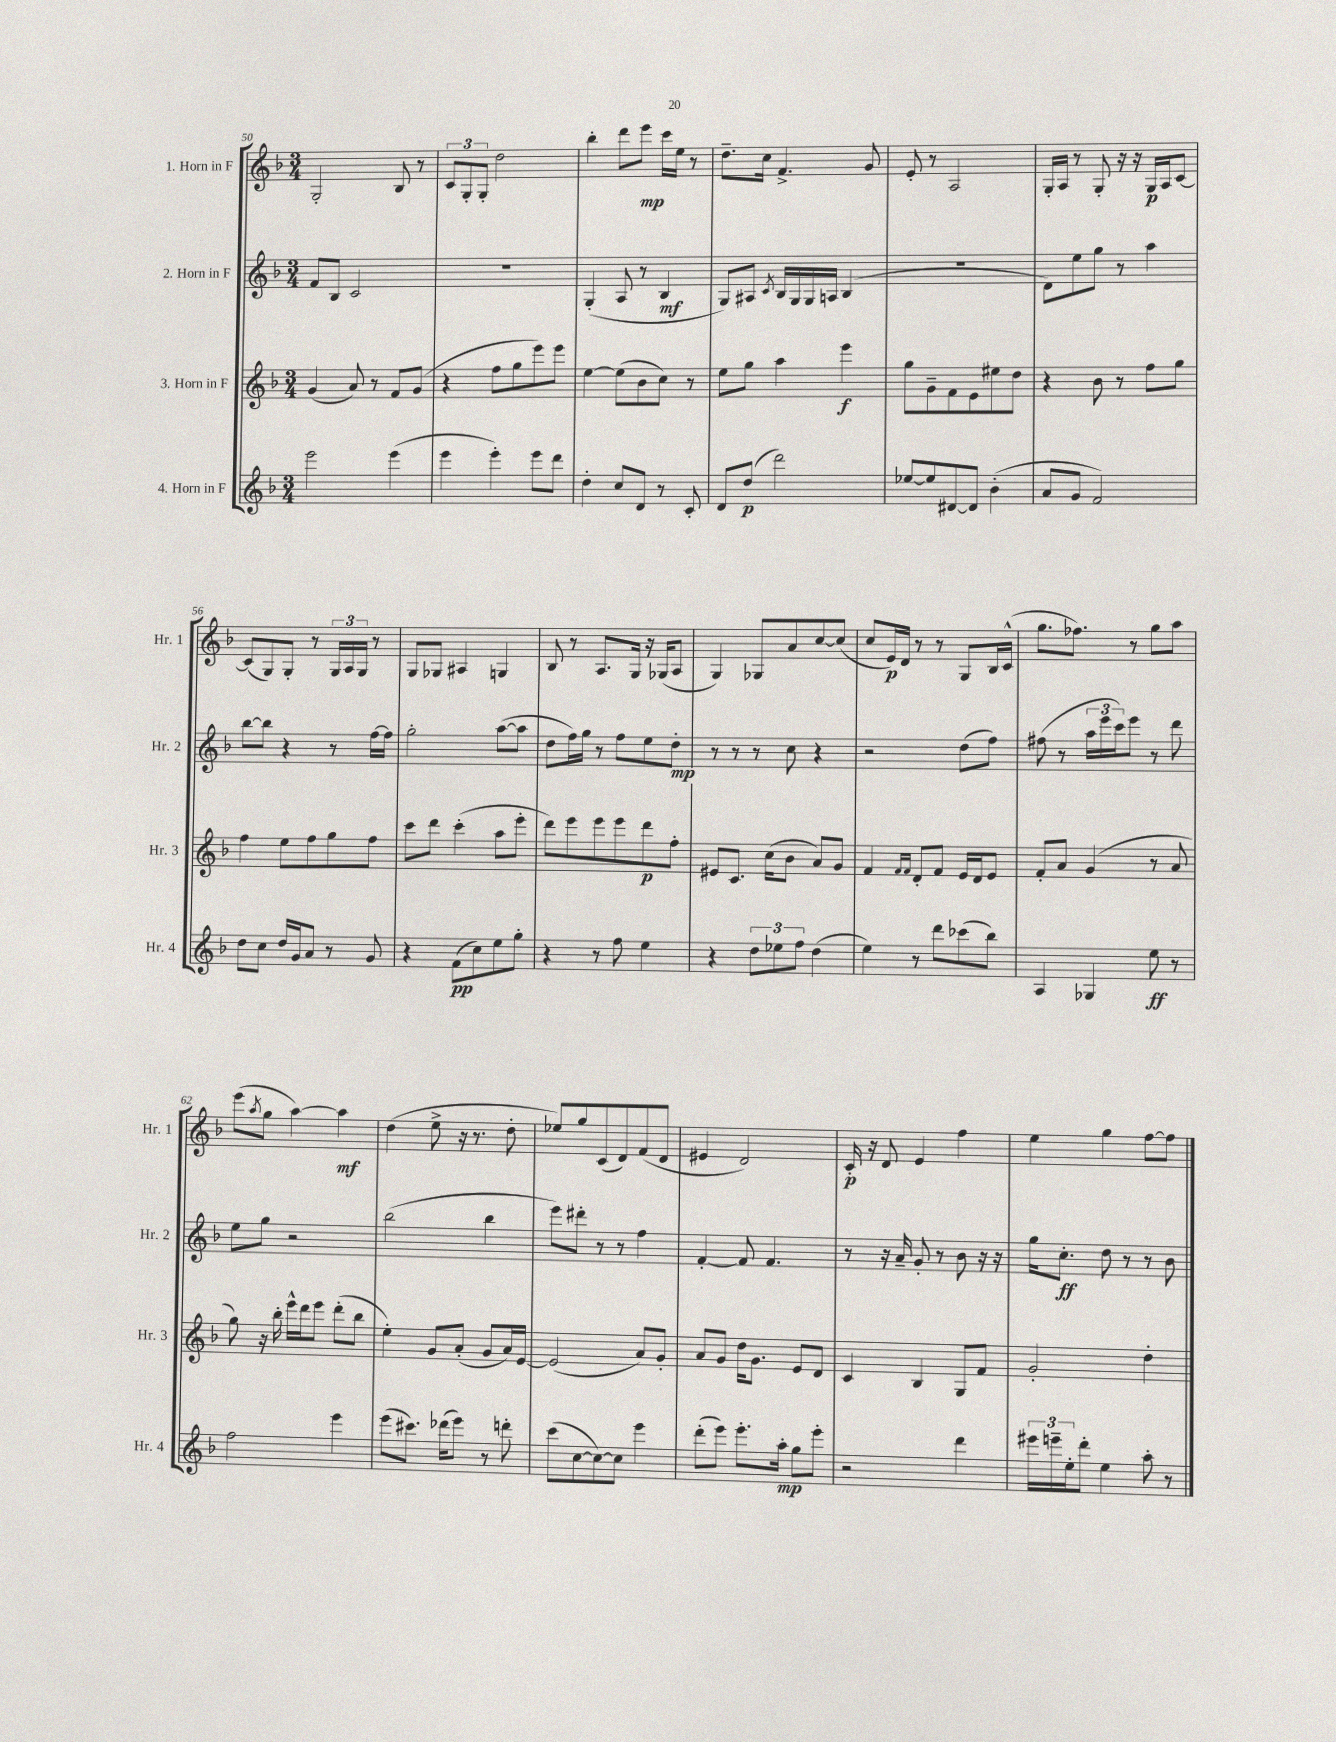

**kern	**dynam	**kern	**dynam	**kern	**dynam	**kern	**dynam
*part4	*part4	*part3	*part3	*part2	*part2	*part1	*part1
*staff4	*staff4	*staff3	*staff3	*staff2	*staff2	*staff1	*staff1
*I"4. Horn in F	*	*I"3. Horn in F	*	*I"2. Horn in F	*	*I"1. Horn in F	*
*I'Hr. 4	*	*I'Hr. 3	*	*I'Hr. 2	*	*I'Hr. 1	*
*clefG2	*	*clefG2	*	*clefG2	*	*clefG2	*
*k[b-]	*	*k[b-]	*	*k[b-]	*	*k[b-]	*
*M3/4	*	*M3/4	*	*M3/4	*	*M3/4	*
=50	=50	=50	=50	=50	=50	=50	=50
2eee\	.	(4g/	.	8f/L	.	2G'/	.
.	.	.	.	8B-/J	.	.	.
.	.	8a/)	.	2c/	.	.	.
.	.	8r	.	.	.	.	.
(4eee\	.	8f/L	.	.	.	8B-/	.
.	.	(8g/J	.	.	.	8r	.
=51	=51	=51	=51	=51	=51	=51	=51
4eee\	.	4r	.	2.r	.	12c/L	.
.	.	.	.	.	.	12G'/	.
.	.	.	.	.	.	12G'/J	.
4eee'\)	.	8ff\L	.	.	.	2dd\	.
.	.	8gg\	.	.	.	.	.
8eee\L	.	8eee\)	.	.	.	.	.
8ddd\J	.	8eee\J	.	.	.	.	.
=52	=52	=52	=52	=52	=52	=52	=52
4dd'\	.	[4ee\	.	(4G'/	.	4bb-'\	.
8cc/L	.	(8ee\L]	.	8A/	.	8ddd\L	.
8d/J	.	8b-\	.	8r	.	8eee\J	mp
8r	.	8cc\J)	.	4B-/	mf	16ccc\LL	.
.	.	.	.	.	.	16ee\JJ	.
8c'/	.	8r	.	.	.	8r	.
=53	=53	=53	=53	=53	=53	=53	=53
8d/L	.	8ee\L	.	8G/L)	.	8.dd~\L	.
(8dd/J	p	8gg\J	.	8A#X/J	.	.	.
.	.	.	.	.	.	16cc\Jk	.
.	.	.	.	8qc/	.	.	.
2ddd\)	.	4aa\	.	16B-/LL	.	4.f^/	.
.	.	.	.	16G/	.	.	.
.	.	.	.	16G/	.	.	.
.	.	.	.	16An/JJ	.	.	.
.	.	4eee\	f	(4B-/	.	.	.
.	.	.	.	.	.	8g/	.
=54	=54	=54	=54	=54	=54	=54	=54
[8ee-X/L	.	8gg\L	.	2.r	.	8e'/	.
8ee-/]	.	8g~\	.	.	.	8r	.
[8d#X/	.	8f\	.	.	.	2A/	.
8d#/J]	.	8e\	.	.	.	.	.
(4b-'\	.	8ee#X\	.	.	.	.	.
.	.	8dd\J	.	.	.	.	.
=55	=55	=55	=55	=55	=55	=55	=55
8a/L	.	4r	.	8d\L)	.	16G'/LL	.
.	.	.	.	.	.	16A/JJ	.
8g/J	.	.	.	8ee\	.	8r	.
2f/)	.	8b-\	.	8gg\J	.	8G'/	.
.	.	8r	.	8r	.	16r	.
.	.	.	.	.	.	16r	.
.	.	8ff\L	.	4aa\	.	16G/LL	p
.	.	.	.	.	.	16A/J	.
.	.	8gg\J	.	.	.	[8c/J	.
!!LO:LB:g=z
=56	=56	=56	=56	=56	=56	=56	=56
8dd\L	.	4ff\	.	[8bb-\L	.	(8c/L]	.
8cc\J	.	.	.	8bb-\J]	.	8G/)	.
16dd/LL	.	8ee\L	.	4r	.	8G'/J	.
16g/J	.	.	.	.	.	.	.
8a/J	.	8ff\	.	.	.	8r	.
8r	.	8gg\	.	8r	.	24G/LL	.
.	.	.	.	.	.	24A/	.
.	.	.	.	.	.	24G/JJ	.
8g/	.	8ff\J	.	[16ff\LL	.	8r	.
.	.	.	.	16ff\JJ]	.	.	.
=57	=57	=57	=57	=57	=57	=57	=57
4r	.	8ccc\L	.	2gg'\	.	8G/L	.
.	.	8ddd\J	.	.	.	8G-X/J	.
(8f\L	pp	(4ccc'\	.	.	.	4A#X/	.
8cc\)	.	.	.	.	.	.	.
8ee\	.	8aa\L	.	([8aa\L	.	4Gn/	.
8gg'\J	.	8eee'\J	.	8aa\J]	.	.	.
=58	=58	=58	=58	=58	=58	=58	=58
4r	.	8ddd\L)	.	8dd\L	.	8B-/	.
.	.	8eee\	.	16ff\L)	.	8r	.
.	.	.	.	16gg\JJ	.	.	.
8r	.	8eee\	.	8r	.	8.A/L	.
8ff\	.	8eee\	.	8ff\L	.	.	.
.	.	.	.	.	.	16G/Jk	.
4ee\	.	8ddd\	p	8ee\	.	16r	.
.	.	.	.	.	.	(16G-X/KL	.
.	.	8ff'\J	.	8dd'\J	mp	8A/J	.
=59	=59	=59	=59	=59	=59	=59	=59
4r	.	8e#X/L	.	8r	.	4G/)	.
.	.	8.c/J	.	8r	.	.	.
12dd\L	.	.	.	8r	.	8G-X/L	.
.	.	(16cc\KL	.	.	.	.	.
12ee-X\	.	.	.	.	.	.	.
.	.	8b-\J	.	8cc\	.	8a/	.
12ff\J	.	.	.	.	.	.	.
(4dd\	.	8a/L)	.	4r	.	[8cc/	.
.	.	8g/J	.	.	.	(8cc/J]	.
=60	=60	=60	=60	=60	=60	=60	=60
4ee\)	.	4f/	.	2r	.	8cc/L	.
.	.	.	.	.	.	16e/L)	p
.	.	.	.	.	.	16d/JJ	.
.	.	16qqf/LL	.	.	.	.	.
.	.	16qqf/JJ	.	.	.	.	.
8r	.	8d'/L	.	.	.	8r	.
8ddd\L	.	8f/J	.	.	.	8r	.
(8ccc-X\	.	16e/LL	.	(8dd\L	.	8G/L	.
.	.	16d/J	.	.	.	.	.
8bb-\J)	.	8e/J	.	8ff\J)	.	16B-/L	.
.	.	.	.	.	.	(16c^^/JJ	.
=61	=61	=61	=61	=61	=61	=61	=61
4A/	.	8f'/L	.	(8ff#X\	.	8.gg\L	.
.	.	8a/J	.	8r	.	.	.
.	.	.	.	.	.	8.ff-X\J)	.
4G-X/	.	(4g/	.	24aa\LL	.	.	.
.	.	.	.	24eee\	.	.	.
.	.	.	.	24ccc\J)	.	.	.
.	.	.	.	8eee\J	.	8r	.
8ee\	ff	8r	.	8r	.	8gg\L	.
8r	.	8a/	.	8ddd\	.	8aa\J	.
!!LO:LB:g=z
=62	=62	=62	=62	=62	=62	=62	=62
2ff\	.	8gg\)	.	8ee\L	.	(8eee\L	.
.	.	.	.	.	.	8qaa/	.
.	.	16r	.	8gg\J	.	8gg\J	.
.	.	16bb-'\	.	.	.	.	.
.	.	16eee^^\LL	.	2r	.	[4aa\)	.
.	.	16ddd\J	.	.	.	.	.
.	.	8eee\J	.	.	.	.	.
4eee\	.	(8ddd'\L	.	.	.	4aa\]	mf
.	.	8bb-\J	.	.	.	.	.
=63	=63	=63	=63	=63	=63	=63	=63
(8eee\L	.	4ee'\)	.	(2bb-\	.	(4dd\	.
8.ccc#X\J)	.	.	.	.	.	.	.
.	.	8g/L	.	.	.	8ee^\	.
(16ddd-X\KL	.	.	.	.	.	.	.
8eee\J)	.	(8a'/J	.	.	.	16r	.
.	.	.	.	.	.	8.r	.
8r	.	8g/L	.	4bb-\	.	.	.
8dddn'\	.	16a/L)	.	.	.	8dd'\	.
.	.	[16e/JJ	.	.	.	.	.
=64	=64	=64	=64	=64	=64	=64	=64
(8ccc\L	.	(2e/]	.	8eee\L)	.	8ee-X/L)	.
[8cc\	.	.	.	8ddd#X'\J	.	8gg/	.
8cc\_)	.	.	.	8r	.	(8c/	.
8cc\J]	.	.	.	8r	.	8d/)	.
4eee\	.	8a/L)	.	4ff\	.	(8f/	.
.	.	8g'/J	.	.	.	8d/J	.
=65	=65	=65	=65	=65	=65	=65	=65
(8ddd'\L	.	8a/L	.	[4f'/	.	4e#X/	.
8eee\J)	.	8g/J	.	.	.	.	.
8.eee'\L	.	16dd\KL	.	8f/]	.	2d/)	.
.	.	8.g\J	.	.	.	.	.
.	.	.	.	4.f/	.	.	.
16aa'\Jk	mp	.	.	.	.	.	.
8gg\L	.	8e/L	.	.	.	.	.
8eee'\J	.	8d/J	.	.	.	.	.
=66	=66	=66	=66	=66	=66	=66	=66
2r	.	4c/	.	8r	.	16c'/	p
.	.	.	.	.	.	16r	.
.	.	.	.	16r	.	8d/	.
.	.	.	.	16a~/	.	.	.
.	.	4B-/	.	8g'/	.	4e/	.
.	.	.	.	8r	.	.	.
4ddd\	.	8G/L	.	8b-\	.	4ff\	.
.	.	8f/J	.	16r	.	.	.
.	.	.	.	16r	.	.	.
=67	=67	=67	=67	=67	=67	=67	=67
24eee#X\LL	.	2g'/	.	16gg\KL	.	4ee\	.
24eeen~\	.	.	.	.	.	.	.
.	.	.	.	8.cc'\J	ff	.	.
24ee'\J	.	.	.	.	.	.	.
8ddd'\J	.	.	.	.	.	.	.
4ee\	.	.	.	8dd\	.	4gg\	.
.	.	.	.	8r	.	.	.
8aa'\	.	4dd'\	.	8r	.	[8ff\L	.
8r	.	.	.	8b-\	.	8ff\J]	.
==	==	==	==	==	==	==	==
*-	*-	*-	*-	*-	*-	*-	*-
